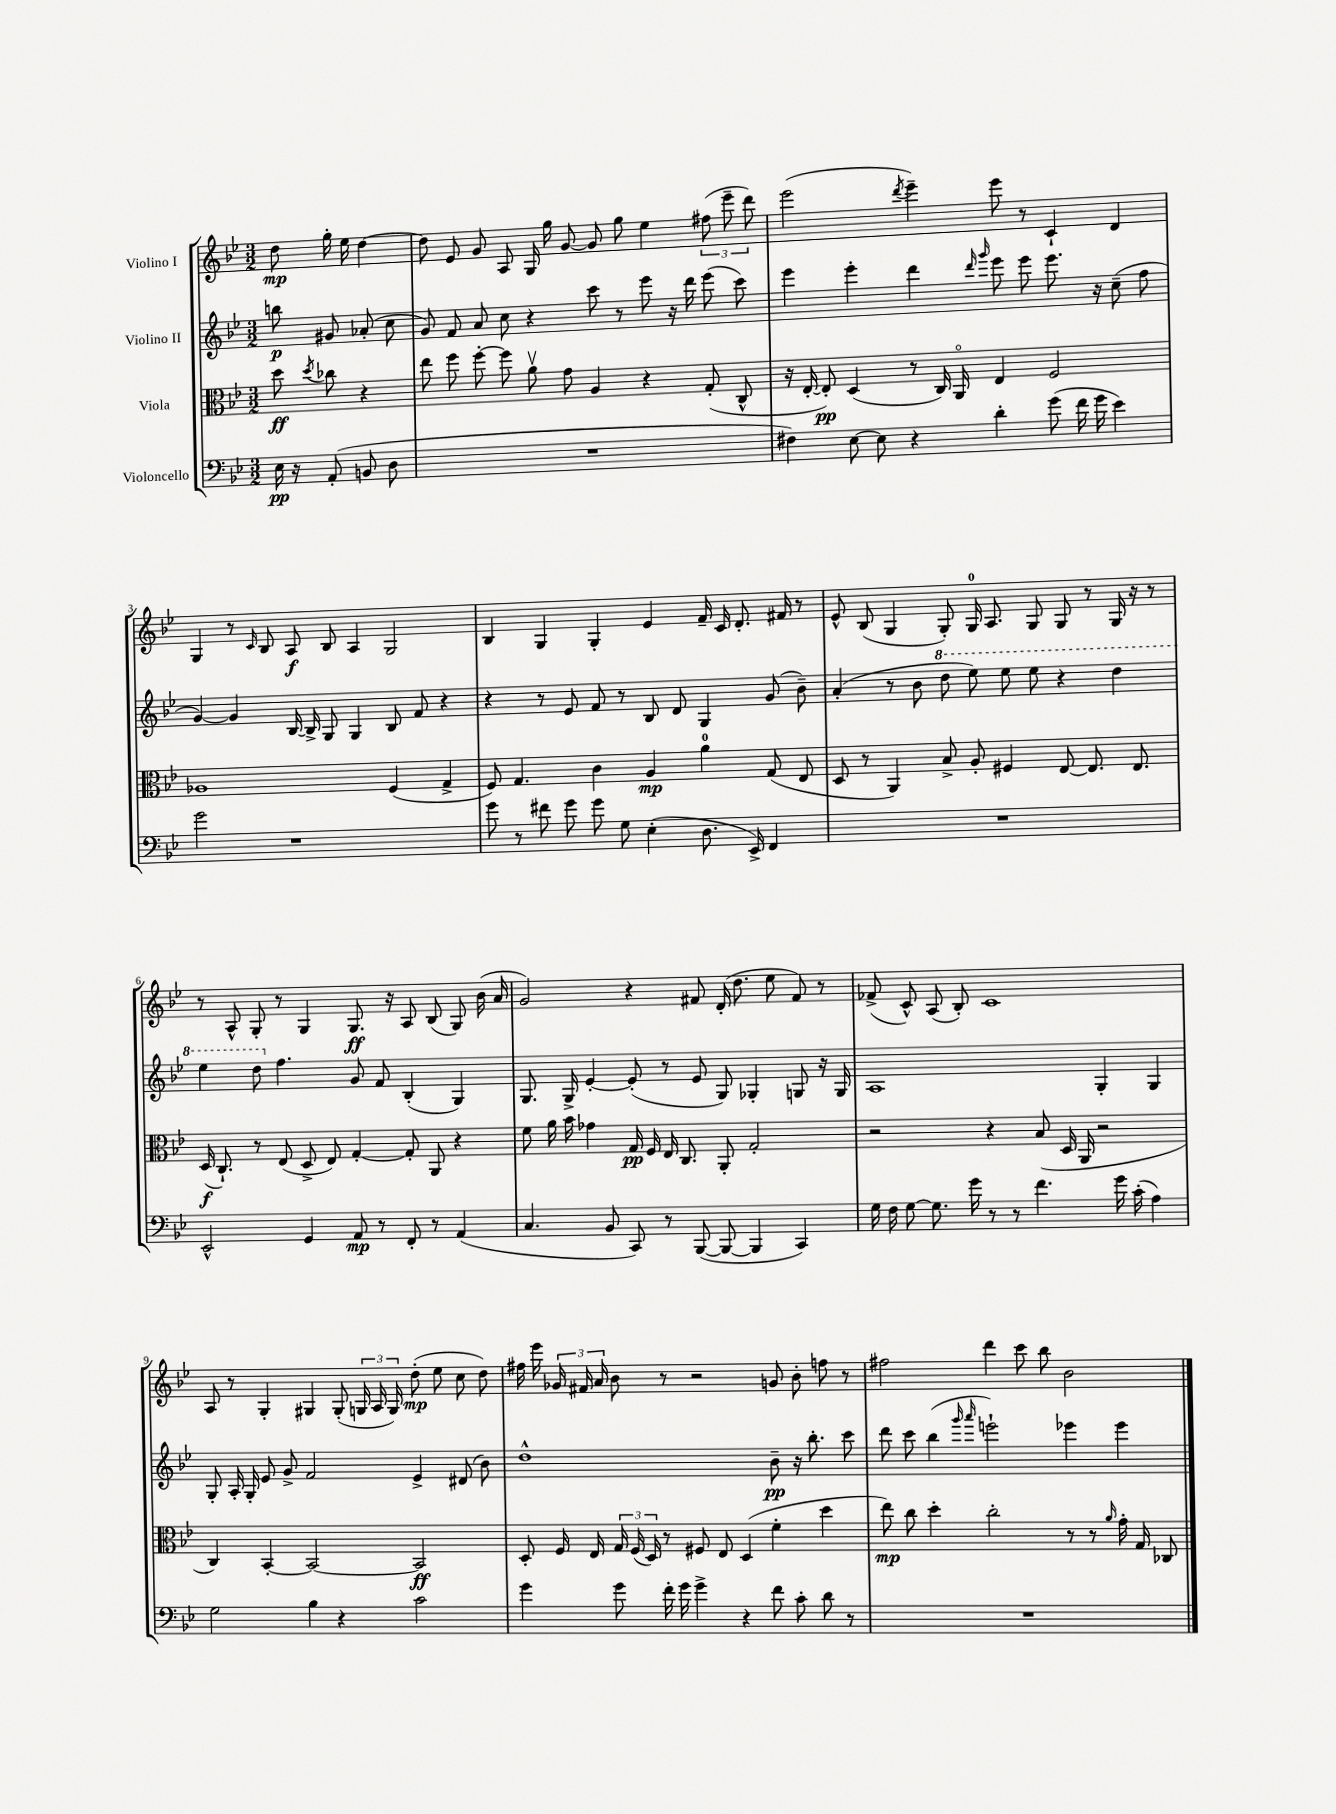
<<
\new StaffGroup <<
\new Staff = "s0" \with { instrumentName = "Violino I" } {
    \clef treble \key bes \major \numericTimeSignature \time 3/2 \partial 2
    \autoBeamOff d''8\mp g''16-. ees''16 d''4~ |
    d''8 ees'8 g'8 a8 g16 g''16 g'8~ g'8 g''8 ees''4 \tuplet 3/2 { fis''8( ees'''8-- d'''8) } |
    ees'''2( \acciaccatura { d'''8 } ees'''4--) ees'''8 r8 c'4-! d'4 |
    g4 r8 \grace { c'16 } bes8 a8\f bes8 a4 g2 |
    bes4 g4 g4-. ees'4 f'16-- c'16 d'8.-. fis'16 r8 |
    ees'8-^ bes8( g4 g8-.) g16-0 a8. g8 g8 r8 g16 r16 r8 |
    r8 a8-^ g8-. r8 g4 g8.\ff r16 a8 bes8( g8) bes'16( a'16 |
    g'2) r4 fis'8 d'16-.( d''8. ees''8 fis'8) r8 |
    fes'8->( c'8-^) a8( bes8-.) c'1 |
    a8 r8 g4-. gis4 gis8-.( \tuplet 3/2 { g16 a16 g16) } d''8-.\mp( ees''8 c''8 d''8) |
    fis''16 ees'''16 \tuplet 3/2 { ges'16 fis'16 a'16 } bes'8 r8 r2 g'8 bes'8-. f''8 r8 |
    fis''2 d'''4 c'''8 bes''8 bes'2 \bar "|." |
}
\new Staff = "s1" \with { instrumentName = "Violino II" } {
    \clef treble \key bes \major \numericTimeSignature \time 3/2 \partial 2
    \autoBeamOff b''8\p gis'8 aes'8-.( c''8 |
    g'8) f'8 a'8 c''8 r4 c'''8 r8 ees'''8 r16 d'''16 ees'''8( c'''8) |
    ees'''4 ees'''4-. d'''4 \grace { d'''16 g'''16 } ees'''8 ees'''8 ees'''8. r16 c''8--( f''8 |
    g'4~) g'4 bes16~ bes16-> g8 g4 bes8 f'8 r4 |
    r4 r8 ees'8 f'8 r8 bes8 d'8 g4 g'8( bes'8--) |
    a'4-.( r8 bes'8 \ottava #1 d'''8 ees'''8) ees'''8 ees'''8 r4 d'''4 |
    ees'''4 d'''8 \ottava #0 f''4. g'8 f'8 bes4-.( g4) |
    g8. g16-> ees'4~-. ees'8-.( r8 ees'8 g8) ges4-. g8 r16 g16 |
    a1 g4-. g4 |
    g8-. a16-. g16-. ees'8 g'8-> f'2 ees'4-> dis'8( bes'8) |
    d''1-^ bes'8--\pp r16 bes''8.-. c'''8 |
    d'''8 c'''8 bes''4( \grace { g'''16 a'''16 } e'''2-!) ees'''4 ees'''4 \bar "|." |
}
\new Staff = "s2" \with { instrumentName = "Viola" } {
    \clef alto \key bes \major \numericTimeSignature \time 3/2 \partial 2
    \autoBeamOff d''8\ff \acciaccatura { d''8 } ces''8 r4 |
    ees''8 f''8 f''8~-. f''8 a'8\upbow g'8 a4 r4 g8-.( c8-^ |
    r16 ees16~-. ees8-.\pp) d4( r8 c16) a,16\flageolet ees4 f2 |
    aes1 f4( g4-> |
    f8) g4. c'4 a4\mp a'4-0 g8( ees8 |
    d8 r8 a,4) bes8-> a8-. fis4 ees8~ ees8. ees8. |
    d16\f( c8.-!) r8 ees8( d8-> ees8) g4~-. g8-. a,8 r4 |
    f'8 a'16 bes'16 ges'4 g16\pp f16 ees16 c8. a,8-. g2-. |
    r2 r4 bes8( d16 a,16 r2 |
    c4) bes,4~-. bes,2~ bes,2\ff |
    d8-. f16 ees16 \tuplet 3/2 { g16 f16( d16) } r8 fis8 ees8 d4( f'4-. d''4 |
    ees''8\mp) c''8 d''4-. c''2-. r8 r8 \grace { a'16 } g'16-. g16 ces8 \bar "|." |
}
\new Staff = "s3" \with { instrumentName = "Violoncello" } {
    \clef bass \key bes \major \numericTimeSignature \time 3/2 \partial 2
    \autoBeamOff ees16\pp r16 a,8-.( b,8 d8 |
    R1. |
    fis4) ees8~ ees8 r4 d'4-. g'8( f'16 g'16 ees'4) |
    g'2 r1 |
    g'8 r8 fis'8 g'8 g'8 g8 ees4-.( d8. ees,16->) f,4 |
    R1. |
    ees,2-^ g,4 a,8\mp r8 f,8-. r8 a,4( |
    c4. bes,8 c,8) r8 bes,,8~( bes,,8~ bes,,4 c,4) |
    g16 f16 g8~ g8. g'16 r8 r8 f'4. g'16 c'16-.( a4) |
    g2 bes4 r4 c'2 |
    g'4 g'8 f'16-. g'16 g'4-> r4 f'8 c'8-. d'8 r8 |
    R1. \bar "|." |
}
>>
>>
